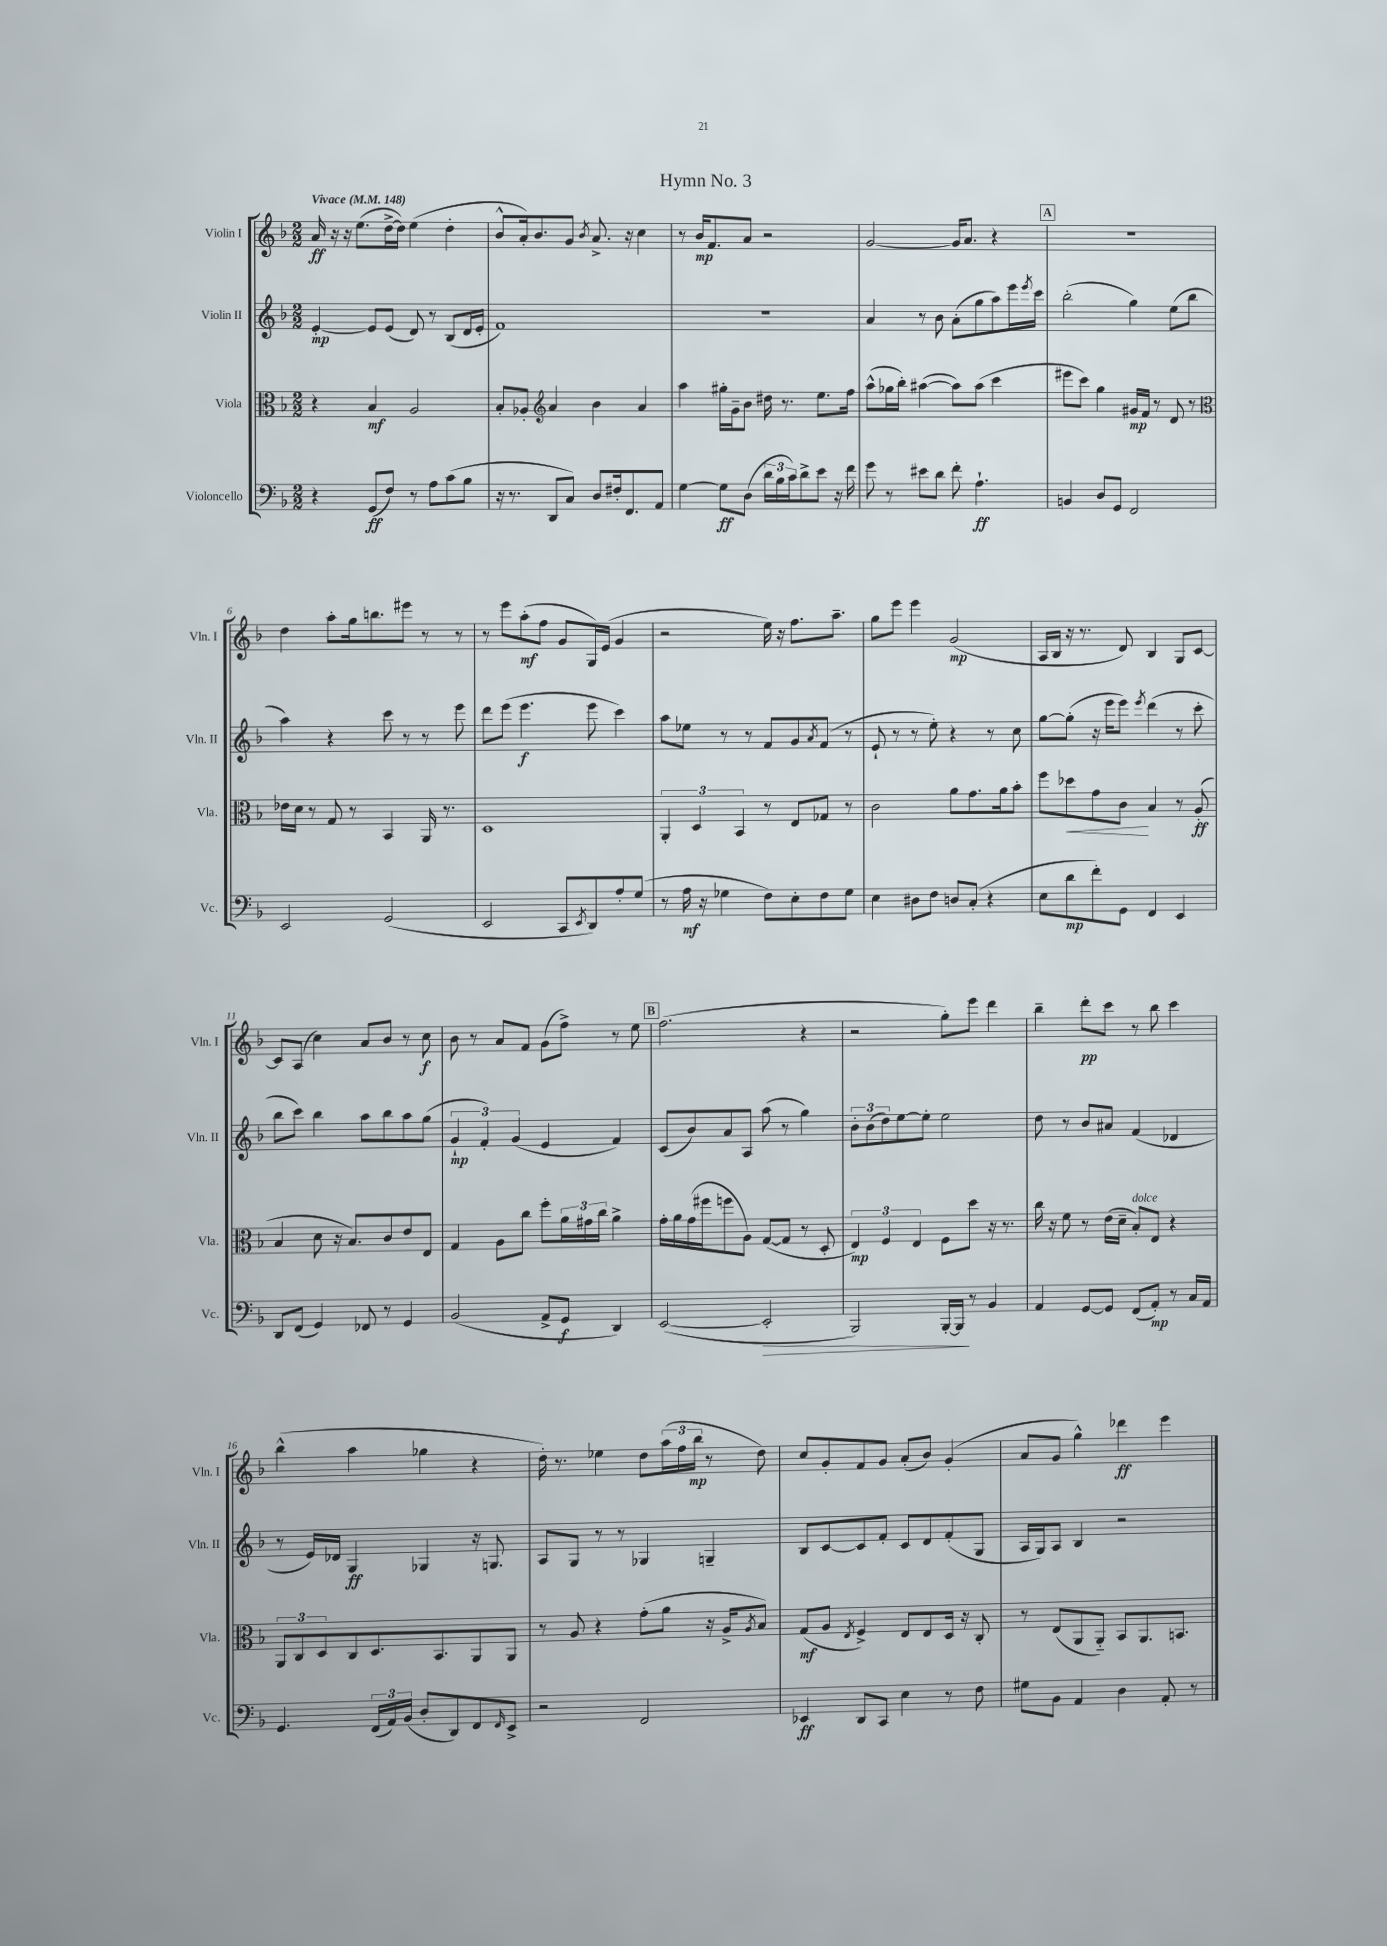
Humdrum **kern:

**kern	**kern	**kern	**kern
*staff4	*staff3	*staff2	*staff1
*clefF4	*clefC3	*clefG2	*clefG2
*k[b-]	*k[b-]	*k[b-]	*k[b-]
*M2/2	*M2/2	*M2/2	*M2/2
*MM148	*MM148	*MM148	*MM148
4r	4r	[4e'	16a
.	.	.	16r
.	.	.	16r
.	.	.	(8.ee
(8GG	4B-	8e]	.
8F)	.	(8e	[16dd^
.	.	.	16dd])
8r	2A	8d)	(4ee
8A	.	8r	.
(8c	.	(8B-	4dd'
8B-	.	16d	.
.	.	16e'	.
=	=	=	=
16r	8B-'	1f)	8b-^^
8.r	.	.	.
.	8A-'	.	16a')
.	.	.	8.b-
*	*clefG2	*	*
8DD	4a	.	.
8C)	.	.	8g
.	.	.	8qb-
8D	4b-	.	8.a^
16F#'	.	.	.
8.FF	.	.	16r
.	4a	.	4cc
8AA	.	.	.
=	=	=	=
[4G	4aa	1r	8r
.	.	.	16b-
.	.	.	8.f
8G]	16gg#'	.	.
.	16g~	.	.
(8D	8b-	.	8a
24d	16dd#	.	2r
24B-	.	.	.
.	8.r	.	.
24c)	.	.	.
8d^	.	.	.
8e	8.ee	.	.
16r	.	.	.
16f	16ff	.	.
=	=	=	=
8g	(8aa^^	4a	[2g
8r	16gg-	.	.
.	16bb-')	.	.
8e#	([4aa#	8r	.
8d	.	8b-	.
8f'	8aa#])	(8a'	16g]
.	.	.	8.a
4.A`	(8aa#	8gg	.
.	4ccc	8aa)	4r
.	.	16eee	.
.	.	8qeee	.
.	.	16ccc	.
=	=	=	=
4BB	8eee#	(2bb-'	1r
.	8ccc)	.	.
8D	4gg	.	.
8GG	.	.	.
2FF	16g#	4gg)	.
.	16f	.	.
.	8r	.	.
.	8d	(8ee	.
.	8r	8bb-	.
=	=	=	=
*	*clefC3	*	*
2EE	16e-	4aa)	4dd
.	16d	.	.
.	8r	.	.
.	8G	4r	8aa'
.	8r	.	16gg
.	.	.	8.bb
(2GG	4BB-	8ccc	.
.	.	8r	8eee#
.	16AA	8r	8r
.	8.r	.	.
.	.	8eee	8r
=	=	=	=
2EE	1D	8ddd	8r
.	.	(8eee	8eee
.	.	4.eee	(8aa'
.	.	.	8ff
8CC	.	.	8g
8qEE	.	.	.
8DD)	.	8eee	16G)
.	.	.	(16e
8A'	.	4ccc)	4g
(8G	.	.	.
=	=	=	=
8r	6AA'	8aa	2r
16A	.	8ee-	.
.	6D	.	.
16r	.	.	.
4G-	.	8r	.
.	6BB-	.	.
.	.	8r	.
8F)	8r	8f	16ee)
.	.	.	16r
8E'	8E	8g	8.ff
.	.	8qa	.
8F	8G-	(8f	.
.	.	.	8.aa~
8G-	8r	8r	.
=	=	=	=
4E	2c	8e`	8gg
.	.	8r	8eee
8D#	.	8r	4eee
8F	.	8ee')	.
8D	8a	4r	(2g
(8C'	8.g	.	.
4r	.	8r	.
.	16a	.	.
.	8b-'	8cc	.
=	=	=	=
8E	8ff	[8gg	16A
.	.	.	16B-
8d	8dd-	(8gg']	16r
.	.	.	8.r
8f')	8g	16r	.
.	.	16eee	.
8GG	8c	8eee)	8d)
.	.	8qeee	.
4FF	4B-	(4ddd	4B-
4EE	8r	8r	8G
.	(8A'	8ccc'	[8c
=	=	=	=
8DD	4B-	8bb-	8c]
(8FF	.	8ccc)	(8A
4GG)	8d	4bb-	4cc)
.	16r	.	.
.	8.B-)	.	.
8FF-	.	8aa	8a
8r	8c	8bb-	8b-
4GG	8e	8aa	8r
.	8E	(8gg	8cc
=	=	=	=
(2BB-	4G	6g`	8b-
.	.	.	8r
.	.	6f')	.
.	8A	.	8a
.	.	(6g	.
.	8cc	.	8f
8AA^	8ff'	4e	(8g
8GG	24a	.	8ff^)
.	24g#	.	.
.	24cc	.	.
4DD)	4a^	4f)	8r
.	.	.	8ee
=	=	=	=
([2EE	16g'	(8c	(2.ff
.	16a	.	.
.	(16g	8b-)	.
.	16ff#	.	.
.	8ff	8a	.
.	8A)	8A	.
2EE']	([8G	(8aa	.
.	8G]	8r	.
.	8r	4gg)	4r
.	8D'	.	.
=	=	=	=
2BBB-)	6E)	12b-'	2r
.	.	(12b-	.
.	6F	12dd)	.
.	.	[8ee	.
.	6E	.	.
.	.	8ee']	.
[16BBB-'	8F	2ee	8gg')
16BBB-]	.	.	.
8r	8dd	.	8eee
4BB-	16r	.	4ddd
.	8.r	.	.
=	=	=	=
4AA	16cc	8dd	4bb-~
.	16r	.	.
.	8f	8r	.
[8GG	8r	8b-	8ddd'
8GG]	(16e	8a#	8ccc
.	16d~	.	.
(8FF	8B-')	(4f	8r
8AA')	8E	.	8bb-
8r	4r	4d-	4ccc
16C	.	.	.
16AA	.	.	.
=	=	=	=
4.GG	12AA	8r	(4bb-^^
.	12C	.	.
.	.	16e)	.
.	12D	.	.
.	.	16d-	.
.	8C	4G	4aa
(24FF	8.D	.	.
24AA)	.	.	.
(24BB-	.	.	.
8D'	.	4G-	4gg-
.	8.BB-	.	.
8DD)	.	.	.
8FF	8AA	16r	4r
.	.	8.G	.
16qqFF	.	.	.
8EE^	8AA	.	.
=	=	=	=
2r	8r	8A	16dd')
.	.	.	8.r
.	8A	8G	.
.	4r	8r	4ee-
.	.	8r	.
2FF	(8g'	4G-	8dd
.	8a	.	(24aa
.	.	.	24ff
.	.	.	24bb-
.	16r	4G~	8r
.	16A^	.	.
.	8qA	.	.
.	8B-)	.	8dd)
=	=	=	=
4EE-	(8G	8B-	8cc
.	8A	[8c	8g'
.	8qE	.	.
8DD	4F^)	8c]	8f
8CC	.	8f'	8g
4E	8E	8c	(8a'
.	8E	8d	8b-)
8r	16D	(8f'	(4g'
.	16r	.	.
8F	8C'	8G	.
=	=	=	=
8G#	8r	16A	8a
.	.	16G)	.
8BB-	(8E	8A	8g
4AA	8AA	4B-	4gg^^)
.	8AA'~)	.	.
4D	8BB-	2r	4ddd-
.	8.AA	.	.
8AA'	.	.	4eee
.	8.BB	.	.
8r	.	.	.
==	==	==	==
*-	*-	*-	*-
